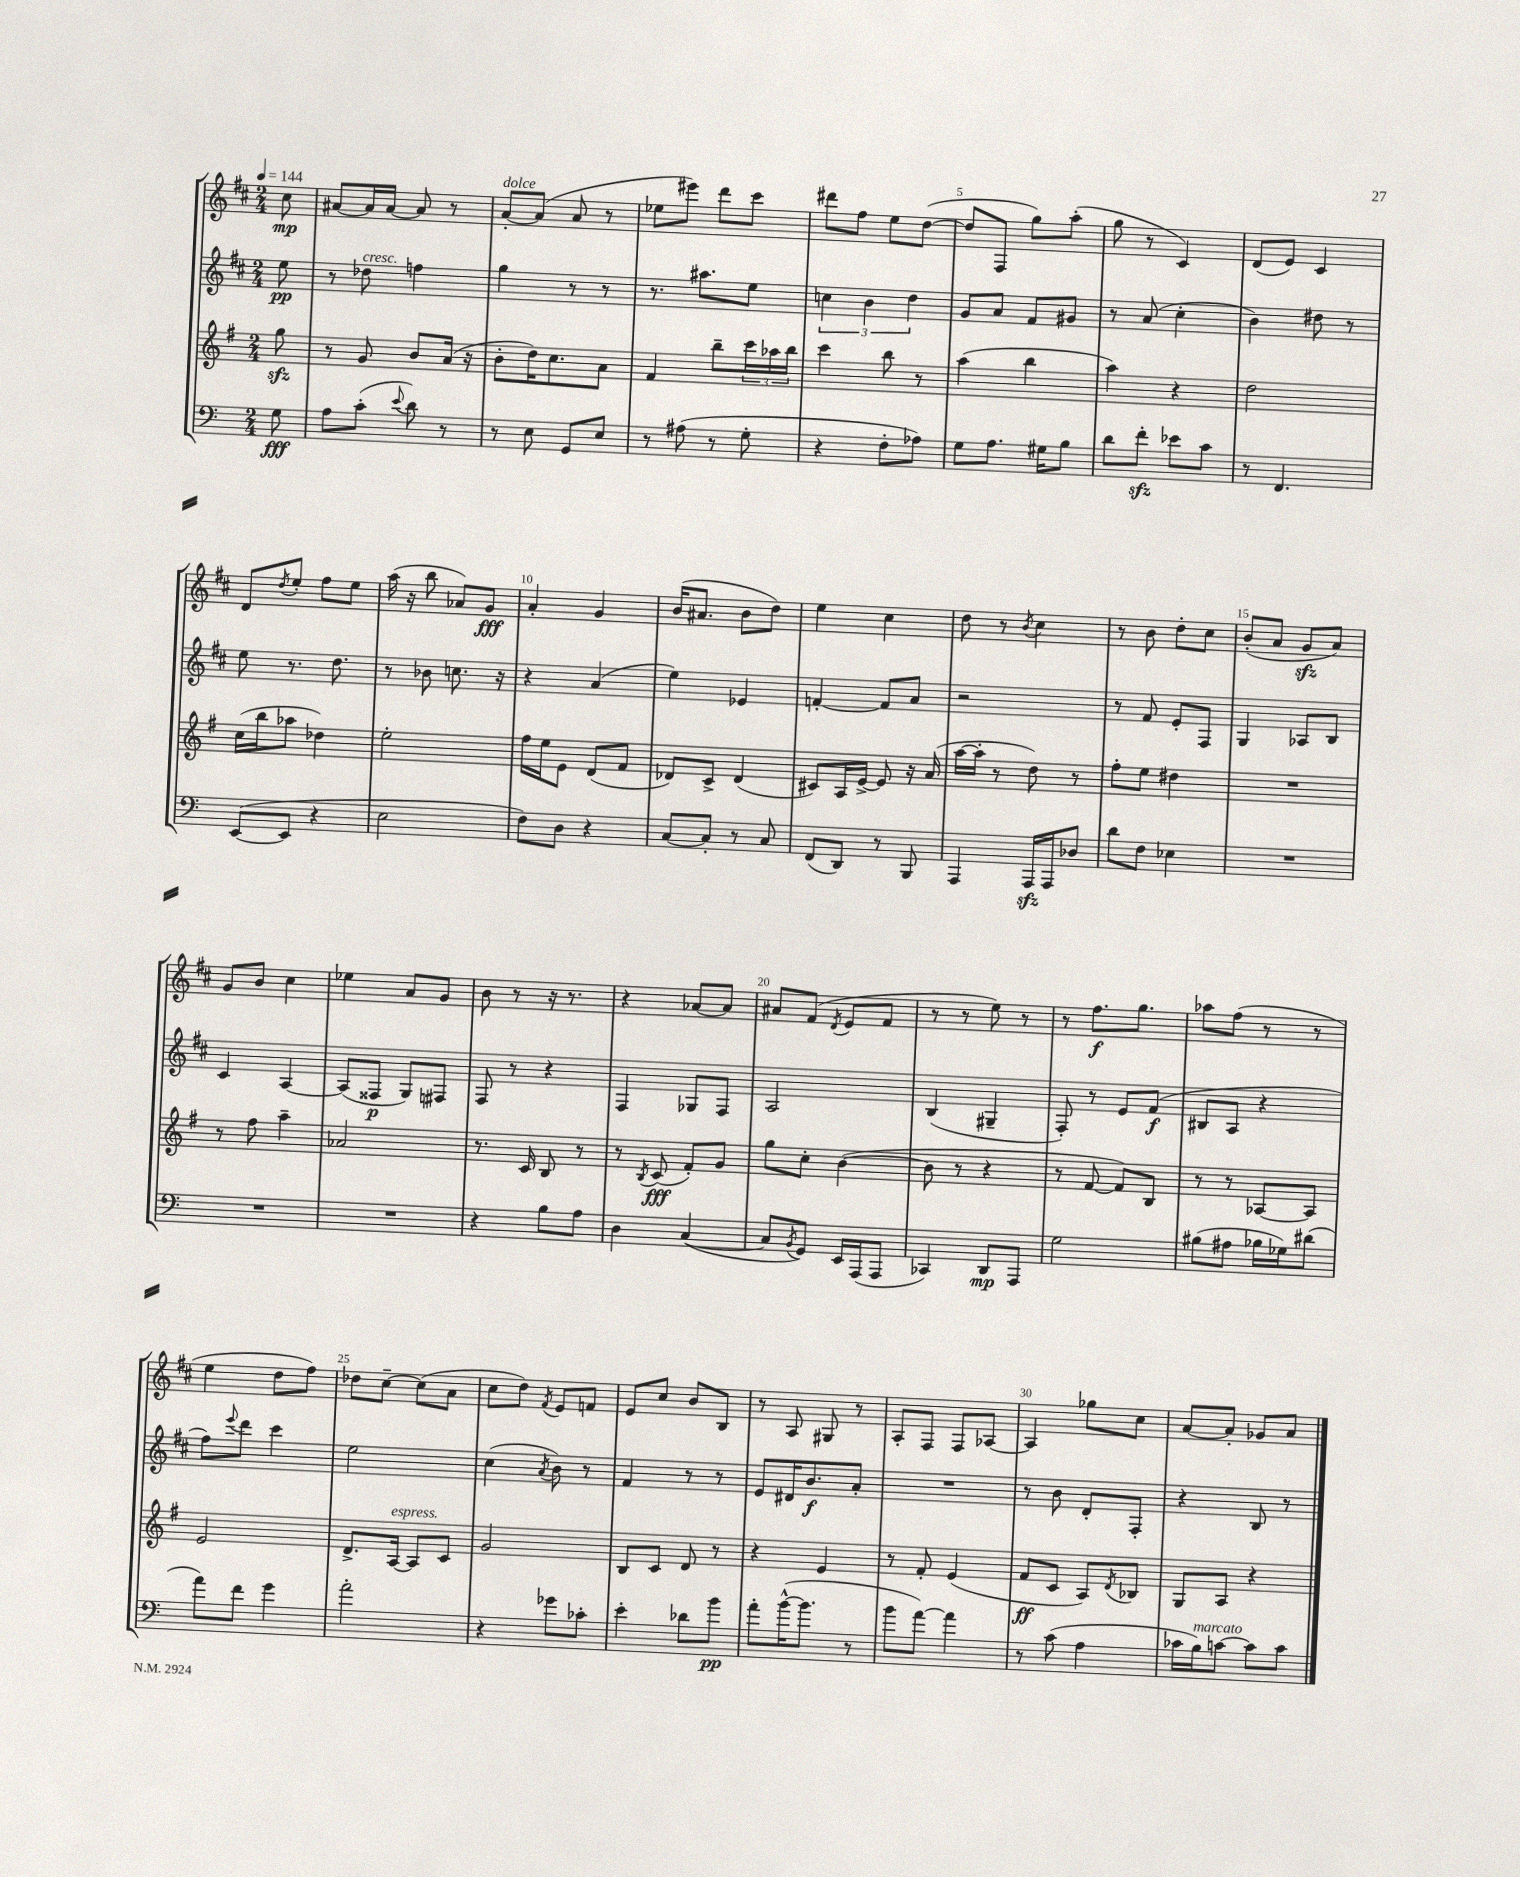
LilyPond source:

<<
\new StaffGroup <<
\new Staff = "s0" {
    \clef treble \key d \major \numericTimeSignature \time 2/4 \partial 8 \tempo 4 = 144
    cis''8\mp |
    ais'8~ ais'16 ais'16~ ais'8 r8 |
    a'8~-.^\markup { \italic "dolce" } a'8( a'8 r8 |
    ees''8 eis'''8) d'''8 cis'''8 |
    dis'''8 fis''8 e''8 d''8~( |
    d''8 fis8 g''8) a''8-.( |
    g''8 r8 cis'4) |
    d'8( e'8) cis'4 |
    d'8 \acciaccatura { d''8 } e''8-. fis''8 e''8 |
    a''16( r16 b''8 aes'8) g'8\fff |
    a'4-. g'4 |
    b'16( ais'8. b'8 d''8) |
    e''4 cis''4 |
    d''8 r8 \acciaccatura { b'8 } cis''4 |
    r8 b'8 d''8-. cis''8 |
    b'8-.( a'8 g'8\sfz a'8) |
    g'8 b'8 cis''4 |
    ees''4 a'8 g'8 |
    b'8 r8 r16 r8. |
    r4 aes'8~ aes'8 |
    ais'8 fis'8( \acciaccatura { d'8 } e'8 fis'8 |
    r8 r8 e''8) r8 |
    r8 fis''8.\f g''8. |
    aes''8 fis''8( r8 r8 |
    e''4 d''8 fis''8) |
    des''8 cis''8~-- cis''8( a'8 |
    cis''8 d''8) \acciaccatura { fis'8 } e'8 f'8 |
    e'8 cis''8 b'8 b8 |
    r8 a8 gis8 r8 |
    a8-. fis8 fis8 aes8~ |
    aes4 ges''8 cis''8 |
    a'8~ a'8-. ges'8 a'8 \bar "|." |
}
\new Staff = "s1" {
    \clef treble \key d \major \numericTimeSignature \time 2/4 \partial 8
    e''8\pp |
    r8 des''8^\markup { \italic "cresc." } f''4 |
    g''4 r8 r8 |
    r8. ais''8. e''8 |
    \tuplet 3/2 { c''4 b'4 d''4 } |
    g'8 a'8 fis'8 gis'8 |
    r8 a'8( cis''4-. |
    b'4) dis''8 r8 |
    e''8 r8. d''8. |
    r8 bes'8 c''8. r16 |
    r4 a'4( |
    e''4) ees'4 |
    f'4~-. f'8 a'8 |
    r2 |
    r8 fis'8 e'8-. fis8 |
    g4 aes8 b8 |
    cis'4 a4~ |
    a8( fisis8\p g8) fis8 |
    fis8 r8 r4 |
    fis4 ges8 fis8 |
    a2 |
    b4( gis4-- |
    fis8-.) r8 e'8 fis'8\f( |
    bis8 a8 r4 |
    fis''8) \appoggiatura { e'''8 } d'''8 cis'''4 |
    e''2 |
    cis''4( \acciaccatura { a'8 } b'8) r8 |
    fis'4 r8 r8 |
    e'8 dis'16 b'8.\f a'8-. |
    R2 |
    r8 b'8 d'8-. fis8-. |
    r4 b8 r8 \bar "|." |
}
\new Staff = "s2" {
    \clef treble \key g \major \numericTimeSignature \time 2/4 \partial 8
    g''8\sfz |
    r8 g'8 b'8 a'16( r16 |
    b'8-. d''16) c''8. a'8 |
    fis'4 b''8-- \tuplet 3/2 { c'''16 aes''16 b''16 } |
    c'''4 b''8 r8 |
    a''4( b''4 |
    a''4) r4 |
    d''2 |
    c''16( b''16 aes''8 des''4) |
    e''2-. |
    fis''16 e''16 e'8 d'8( fis'8 |
    des'8) c'8-> des'4( |
    cis'8) a16 e'16~-> e'8 r16 a'16( |
    a''16~ a''16-. r8 d''8) r8 |
    fis''8-. e''8 dis''4 |
    R2 |
    r8 fis''8 a''4-- |
    aes'2 |
    r8. c'16 b8 r8 |
    r8 \acciaccatura { b8 } c'8\fff( fis'8-.) g'8 |
    g''8 c''8-. b'4~( |
    b'8 r8 r4 |
    r8 fis'8~ fis'8) b8 |
    r8 r8 aes8~ aes8 |
    e'2 |
    d'8.-> a16~^\markup { \italic "espress." } a8 c'8 |
    g'2 |
    b8 c'8 d'8 r8 |
    r4 e'4 |
    r8 fis'8-. e'4( |
    fis'8\ff c'8 a8) \acciaccatura { d'8 } bes8 |
    g8 a8 r4 \bar "|." |
}
\new Staff = "s3" {
    \clef bass \key c \major \numericTimeSignature \time 2/4 \partial 8
    g8\fff |
    a8 c'8-.( \appoggiatura { e'8 } d'8) r8 |
    r8 e8 g,8 e8 |
    r8 ais8( r8 g8-. |
    r4 f8-. aes8) |
    g8 a8. gis16 b8 |
    d'8 f'8-.\sfz ees'8 c'8 |
    r8 f,4. |
    e,8~( e,8 r4 |
    e2 |
    f8) d8 r4 |
    c8~ c8-. r8 c8 |
    f,8( d,8) r8 b,,8 |
    a,,4 a,,16\sfz a,,16 des8 |
    d'8 f8 ees4 |
    R2 |
    R2 |
    R2 |
    r4 b8 a8 |
    d4 c4~( |
    c8 \acciaccatura { b,8 } g,8) e,16 a,,16( a,,8 |
    ces,4) d,8\mp a,,8 |
    g2 |
    bis8( ais8 bes16 ges16) dis'8( |
    a'8) f'8 g'4 |
    a'2-. |
    r4 ges'8 ces'8-. |
    e'4-. des'8 b'8\pp |
    a'8-. b'16~-^( b'8. r8 |
    b'8 a'8~) a'4 |
    r8 c'8( a4 |
    ces'16 b16^\markup { \italic "marcato" }) c'8~ c'8 c'8 \bar "|." |
}
>>
>>
\layout { \context { \Score \override BarNumber.break-visibility = ##(#f #t #t) barNumberVisibility = #(every-nth-bar-number-visible 5) } }
